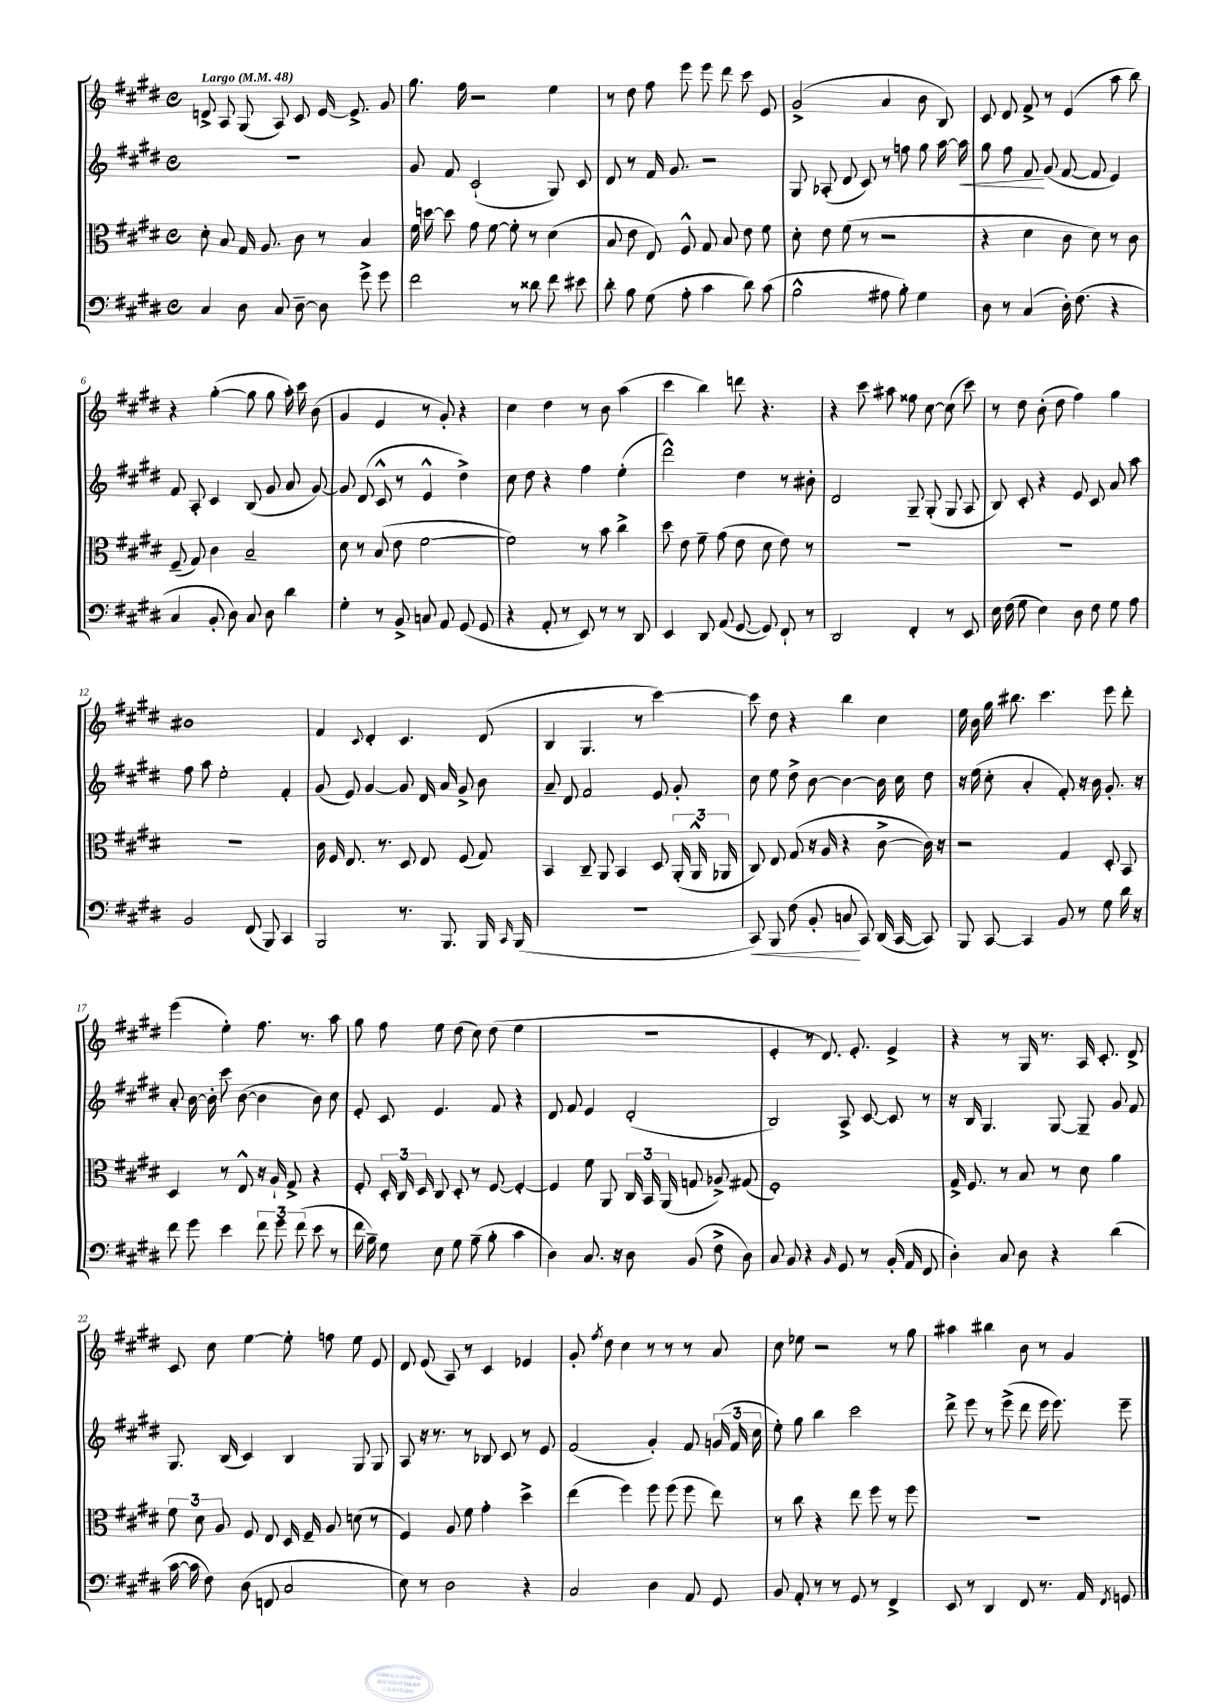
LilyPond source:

<<
\new StaffGroup <<
\new Staff = "s0" {
    \clef treble \key e \major \defaultTimeSignature \time 4/4 \tempo "Largo" 4 = 48
    \autoBeamOff d'8-> a8 gis8( a8) cis'8 e'16~ e'8.-> gis'8 |
    gis''8. fis''16 r2 e''4 |
    r8 dis''8 fis''8 e'''8 e'''8 dis'''8 cis'''8 e'8 |
    gis'2->( a'4 b'8 b8) |
    cis'8 dis'8 fis'8-> r8 e'4( a''8 b''8) |
    r4 gis''4~-.( gis''8 gis''8 a''16-.) cis'''16 b'8( |
    gis'4 e'4 r8 gis'8-.) r4 |
    cis''4 dis''4 r8 b'8 a''4( |
    cis'''4 b''4) d'''8 r4. |
    r4 cis'''8 ais''8 fisis''8 cis''8~ cis''8( cis'''8) |
    r8 dis''8 b'8-.( dis''8 fis''4) gis''4 |
    bis'1 |
    fis'4 \appoggiatura { cis'8 } dis'4-. cis'4. dis'8( |
    b4 gis4. r8 cis'''4~) |
    cis'''8 dis''8 r4 b''4 cis''4 |
    e''16 b'16 gis''16 bis''8. cis'''4. e'''8 dis'''8-. |
    e'''4( e''4-.) fis''8. r8. a''8 |
    gis''8 fis''8 e''8 dis''8( cis''8) dis''8( e''4 |
    r1 |
    e'4-. r8 dis'8.) e'8.-. e'4-> |
    r4 r8 gis16 r8. a16 cis'8.-. dis'8-> |
    cis'8 cis''8 e''4~ e''8-. f''8 e''8 e'8 |
    dis'8 e'8( a8) r8 cis'4 ees'4 |
    gis'8-. \acciaccatura { fis''8 } dis''8 cis''4 r8 r8 r8 a'8 |
    cis''8 ees''8 r2 r8 gis''8 |
    ais''4 bis''4 b'8 r8 gis'4 \bar "|." |
}
\new Staff = "s1" {
    \clef treble \key e \major \defaultTimeSignature \time 4/4
    \autoBeamOff R1 |
    gis'8 fis'8 cis'2-!( gis8) cis'8 |
    dis'8 r8 fis'16 gis'8. r2 |
    gis8 aes8-.( dis'8 cis'8) r8 f''8 gis''8 a''16~ a''16\< |
    gis''8 fis''8 fis'8\! gis'8( fis'8~ fis'8 e'4) |
    fis'8 a8-. cis'4 b8( gis'8 a'8 gis'8~) |
    gis'8 dis'8( cis'8-^ r8 e'4-^ dis''4->) |
    cis''8 dis''8 r4 fis''4 e''4-.( |
    dis'''2-^) dis''4 r8 bis'8-. |
    dis'2 gis8-- gis8-.( gis8 a8 |
    b8) cis'8-. r4 e'8 cis'8 a'8 a''8 |
    fis''8 a''8 e''2-. fis'4-. |
    gis'8( e'8) gis'4~ gis'8 dis'16 a'16 gis'8-> b'8 |
    a'8-- dis'8 fis'2 e'8 gis'8-. |
    cis''8 e''8 dis''8-> b'8~ b'4~ b'16 cis''16 dis''8 |
    r16 e''16( cis''8-. a'4-. fis'8-.) r16 b'16 gis'8.-. r16 |
    a'8-. b'16~ b'16-. cis'''8 b'8~( b'4 b'8) cis''8 |
    e'8-. cis'8 e'4. fis'8 r4 |
    dis'8 fis'8 e'4 dis'2-.( |
    b2) a8-> cis'8~ cis'8 r8 |
    r16 b16 gis4. gis8~ gis8-- gis'8 fis'8 |
    gis8. b16( cis'4) b4 gis8 gis8 |
    a8 r16 r8. r8 bes8 cis'8 r8 e'8 |
    fis'2( gis'4-.) fis'8 \tuplet 3/2 { g'16( fis'16 cis''16 } |
    e''8-.) gis''8 b''4 cis'''2 |
    dis'''8-> e'''8 r8 e'''8->( dis'''8 e'''16 e'''8.) e'''8-- \bar "|." |
}
\new Staff = "s2" {
    \clef alto \key e \major \defaultTimeSignature \time 4/4
    \autoBeamOff dis'8-. b8 gis16 a8. cis'8 r8 b4 |
    fis'16 d''16~ d''8 gis'8 fis'8~ fis'8-. r8 dis'4( |
    b8 e'8 e8) fis8-^ gis8 b8 e'8 fis'8 |
    dis'8-. e'8 fis'8( r8 r2 |
    r4 dis'4 cis'8 dis'8) r8 cis'8 |
    fis8--( gis8) cis'4 b2-- |
    dis'8 r8 b8( e'8 fis'2~ |
    fis'2) r8 b'8 cis''4-> |
    dis''8 e'8 fis'8-- gis'8( e'8 dis'8 e'8) r8 |
    R1 |
    R1 |
    R1 |
    cis'16 fis16 e8. r8. dis8 e8 fis8( gis8) |
    b,4 cis8-- a,8 b,4 dis8 \tuplet 3/2 { a,16-.( a,16-^ aes,16 } |
    cis8) e8 gis8( r16 a16 r4 cis'8~-> cis'16) r16 |
    r2 gis4 dis8-. b,8 |
    dis4 r8 e8-^ r16 a16-! gis8-> r4 |
    fis8-. \tuplet 3/2 { dis16-. cis16 dis16 } cis8 dis8-. r8 fis8~ fis4~-. |
    fis4 fis'8 a,8 \tuplet 3/2 { cis16 b,16 a,16( } g8 aes8->) gis8( |
    fis1-.) |
    gis16-> fis8. r8 b8 r8 dis'8 a'4 |
    \tuplet 3/2 { fis'8 dis'8 a8 } fis8 e8 dis16 fis16-- a8 d'8( r8 |
    fis4) a8 fis'8 gis'4-. dis''4-> |
    e''4( fis''4) fis''8 fis''8( fis''8 e''8) |
    r8 cis''8 r4 e''8 fis''8 r8 fis''8 |
    R1 \bar "|." |
}
\new Staff = "s3" {
    \clef bass \key e \major \defaultTimeSignature \time 4/4
    \autoBeamOff cis4 dis8 cis8 dis8~-- dis8 gis'8-> gis'8 |
    fis'2 r8 disis'8 fis'8 eis'8 |
    dis'8-. b8 gis8( a8-. cis'4 dis'8) cis'8( |
    b2-^ ais8 b8-.) gis4 |
    dis8 r8 cis4( dis16-.) fis8.( r4 |
    cis4 b,8-. dis8) cis8 dis8 dis'4 |
    gis4-. r8 b,8-> c8 a,8 gis,8( gis,8 |
    r4 a,8-. r8 e,8) r8 r8 dis,8 |
    e,4 dis,8 a,8( gis,8~ gis,8) fis,8-! r8 |
    dis,2 fis,4-. r8 e,8 |
    e16 fis16( gis8 e4) dis8 fis8 gis8 a8 |
    b,2 fis,8( b,,8) cis,4 |
    b,,2 r8. b,,8. b,,16 \grace { cis,16 } b,,16( |
    R1 |
    cis,8\<) b,,8 fis8( b,8-. c8\! cis,8) dis,16( cis,16~ cis,8) |
    b,,8 cis,8~ cis,4 b,8 r8 gis8 dis'16 r16 |
    fis'8 gis'8 e'4 \tuplet 3/2 { fis'8 gis'8 fis'8( } e'8 r8 |
    fis'16 b16--) gis8 e8 gis8 a8--( b8-. cis'4 |
    dis4) cis8. r16 dis8 b,8( fis8-> dis8) |
    cis8 b,8 r4 \grace { b,16 } gis,8 r8 b,16-.( a,16 fis,8 |
    dis4-.) cis8 dis8 r4 dis'4( |
    cis'16~ cis'16 fis8) dis8( f,8 cis2 |
    e8) r8 dis2 r4 |
    cis2 dis4 a,8 gis,8 |
    b,8 a,8-. r8 r8 gis,8 r8 fis,4-> |
    e,8 r8 dis,4 fis,8 r8. a,16 \acciaccatura { fis,8 } g,8 \bar "|." |
}
>>
>>
